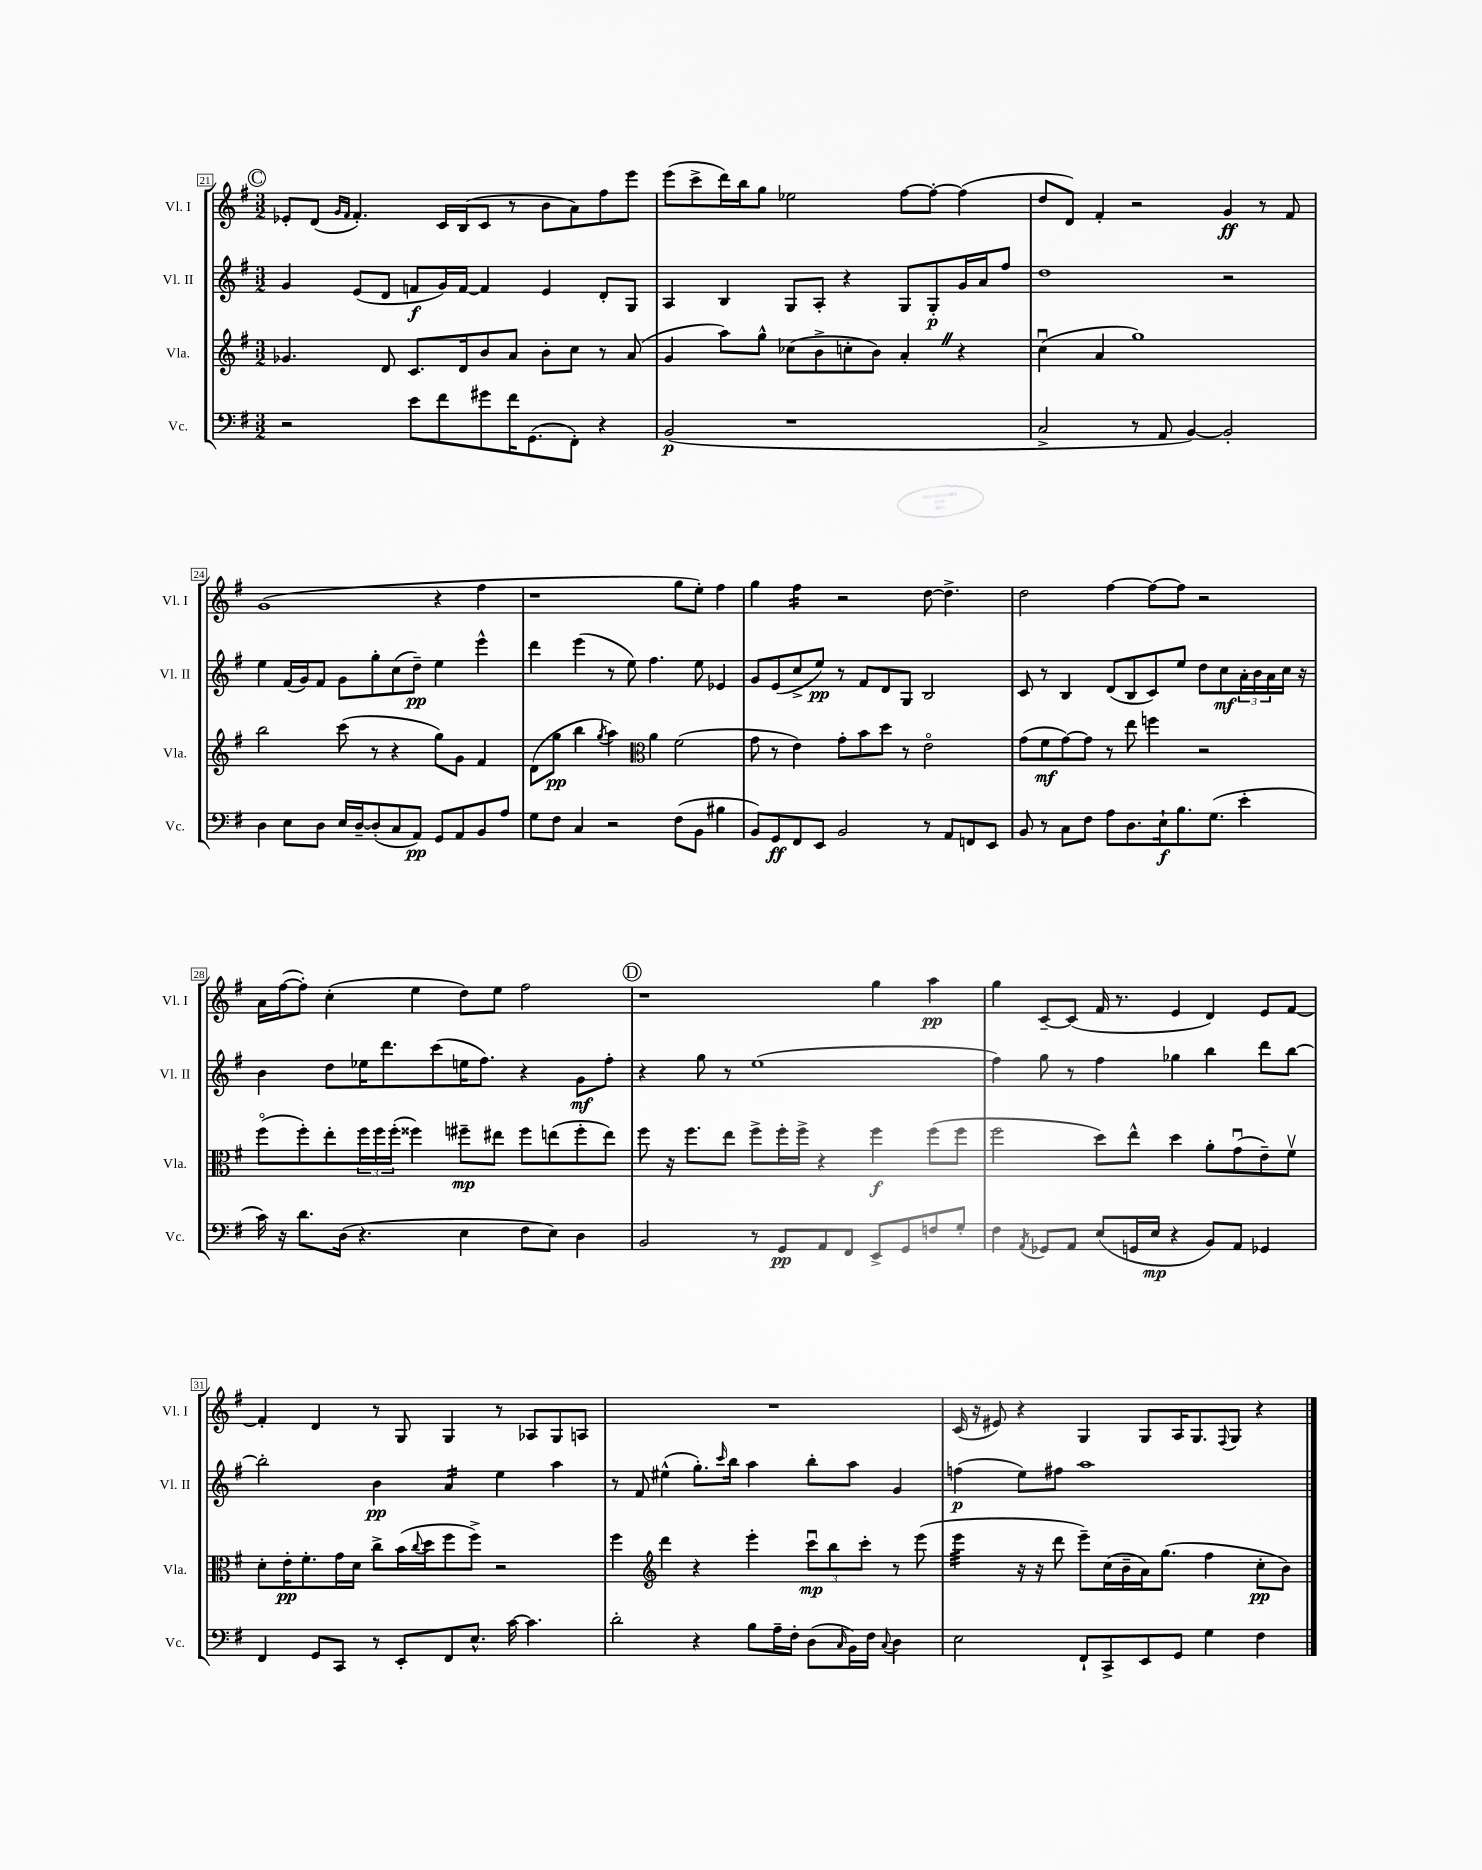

**kern	**kern	**kern	**kern
*staff4	*staff3	*staff2	*staff1
*clefF4	*clefG2	*clefG2	*clefG2
*k[f#]	*k[f#]	*k[f#]	*k[f#]
*M3/2	*M3/2	*M3/2	*M3/2
2r	4.g-	4g	8e-'
.	.	.	(8d
.	.	.	16qqg
.	.	.	16qqf#
.	.	(8e	4.f#')
.	8d	8d	.
8e	8.c	8f	.
8f#	.	16g)	16c
.	16d	[16f	(16B
8g#	8b	4f]	8c
16f#	8a	.	8r
(8.GG	.	.	.
.	8b'	4e	8b
8FF#')	8cc	.	8a)
4r	8r	8d'	8ff#
.	(8a	8G	8eee
=	=	=	=
(2BB	4g	4A	(8eee
.	.	.	8ccc^
.	8aa)	4B	16ddd)
.	.	.	16bb
.	8gg^^	.	8gg
1r	(8cc-	8G	2ee-
.	8b^	8A'	.
.	8cc'	4r	.
.	8b)	.	.
.	4a'	8G	[8ff#
.	.	8G'	8ff#'_
.	4r	16g	(4ff#]
.	.	16a	.
.	.	8ff#	.
=	=	=	=
2C^	(4ccu	1dd	8dd
.	.	.	8d)
.	4a	.	4f#'
8r	1gg)	.	2r
8AA	.	.	.
[4BB)	.	.	.
2BB']	.	2r	4g
.	.	.	8r
.	.	.	8f#
=	=	=	=
4D	2bb	4ee	(1g
8E	.	(16f#	.
.	.	16g)	.
8D	.	8f#	.
16E	(8ccc	8g	.
[16D~	.	.	.
(8D']	8r	8gg'	.
8C	4r	(8cc	.
8AA)	.	8dd~)	.
8GG	8gg)	4ee	4r
8AA	8g	.	.
8BB	4f#	4eee^^	4ff#
8A	.	.	.
=	=	=	=
8G	(8d	4ddd	1r
8F#	8gg	.	.
4C	4bb	(4eee	.
.	8qgg	.	.
2r	4aa)	8r	.
.	.	8ee)	.
*	*clefC3	*	*
.	4a	4.ff#	.
(8F#	(2f#	.	8gg
8BB	.	8ee	8ee')
4B#	.	4e-	4ff#
=	=	=	=
8BB)	8g	8g	4gg
8GG	8r	(8e	.
8FF#	4e)	8cc^	4ff#
8EE	.	8ee)	.
2BB	8g'	8r	2r
.	8b	8f#	.
.	8dd	8d	.
.	8r	8G	.
8r	2eo	2B	[8dd
8AA	.	.	4.dd^]
8FF	.	.	.
8EE	.	.	.
=	=	=	=
8BB	(8g	8c	2dd
8r	8f#	8r	.
8C	[8g)	4B	.
8F#	8g]	.	.
8A	8r	(8d	[4ff#
8.D	8ee	8B	.
.	4ff	8c)	8ff#_
16E`	.	.	.
8.B	.	8ee	8ff#]
.	2r	8dd	2r
(8.G	.	.	.
.	.	8cc	.
4e'	.	24a'	.
.	.	24b	.
.	.	24a	.
.	.	16cc	.
.	.	16r	.
=	=	=	=
16c)	(8ff#o	4b	16a
16r	.	.	([16ff#
8.d	8ff#')	.	8ff#'])
.	8ee'	8dd	(4cc'
(16D	.	.	.
4.r	24ff#	16ee-	.
.	24ff#	.	.
.	.	8.ddd	.
.	(24ff#'	.	.
.	4ff##)	.	4ee
.	.	(8ccc	.
4E	8ff#~	16ee	8dd)
.	.	8.ff#)	.
.	8ee#	.	8ee
8F#	8ff#	4r	2ff#
8E)	(8ee	.	.
4D	8ff#'	8g	.
.	8ee)	8ff#'	.
=	=	=	=
2BB	8ff#	4r	1r
.	16r	.	.
.	8.ff#	.	.
.	.	8gg	.
.	8ee	8r	.
8r	8ff#^	(1ee	.
8GG	16ff#'	.	.
.	16ff#^	.	.
8AA	4r	.	.
8FF#	.	.	.
8EE^	4ff#	.	4gg
8GG	.	.	.
8F	(8ff#	.	4aa
8G'	8ff#	.	.
=	=	=	=
4F#	2ff#	4ff#)	4gg
8qAA	.	.	.
8GG-	.	8gg	[8c~
8AA	.	8r	(8c]
(8E	8dd)	4ff#	16f#
.	.	.	8.r
16GG	8ee^^	.	.
16E	.	.	.
4r	4dd	4gg-	4e
8BB)	8a'	4bb	4d)
8AA	(8gu	.	.
4GG-	8e~)	8ddd	8e
.	8f#v	[8bb	[8f#
=	=	=	=
4FF#	8d'	2bb']	4f#']
.	16e'	.	.
.	8.f#'	.	.
8GG	.	.	4d
8CC	16g	.	.
.	16d	.	.
8r	8cc^	4b	8r
8EE'	(16b	.	8G
.	8qqcc	.	.
.	16dd	.	.
8FF#	8ff#	4a	4G
8.E^^	8ff#^)	.	.
.	2r	4ee	8r
[16c	.	.	.
4.c]	.	.	8A-
.	.	4aa	8G
.	.	.	8A
=	=	=	=
2d'	4ff#	8r	1.r
.	.	8f#	.
*	*clefG2	*	*
.	4ddd	(4ee#^^	.
4r	4r	8.gg')	.
.	.	16qqccc	.
.	.	16bb	.
8B	4eee'	4aa	.
16A~	.	.	.
16F#'	.	.	.
(8D	12cccu	8bb'	.
.	12bb	.	.
16qqC	.	.	.
16BB)	.	8aa	.
.	12ccc'	.	.
16F#	.	.	.
8qqC	.	.	.
4D	8r	4g	.
.	(8eee	.	.
=	=	=	=
2E	4eee	(4ff	(16c
.	.	.	16r
.	.	.	8e#)
.	16r	8ee)	4r
.	16r	.	.
.	8ddd	8ff#	.
8FF#`	8eee~)	1aa	4G
8CC^	(16cc	.	.
.	16b~	.	.
8EE	16a)	.	8G
.	(8.gg	.	.
8GG	.	.	16A
.	.	.	8.G
4G	4ff#	.	.
.	.	.	8qqF#
.	.	.	8G
4F#	8cc'	.	4r
.	8b)	.	.
==	==	==	==
*-	*-	*-	*-
